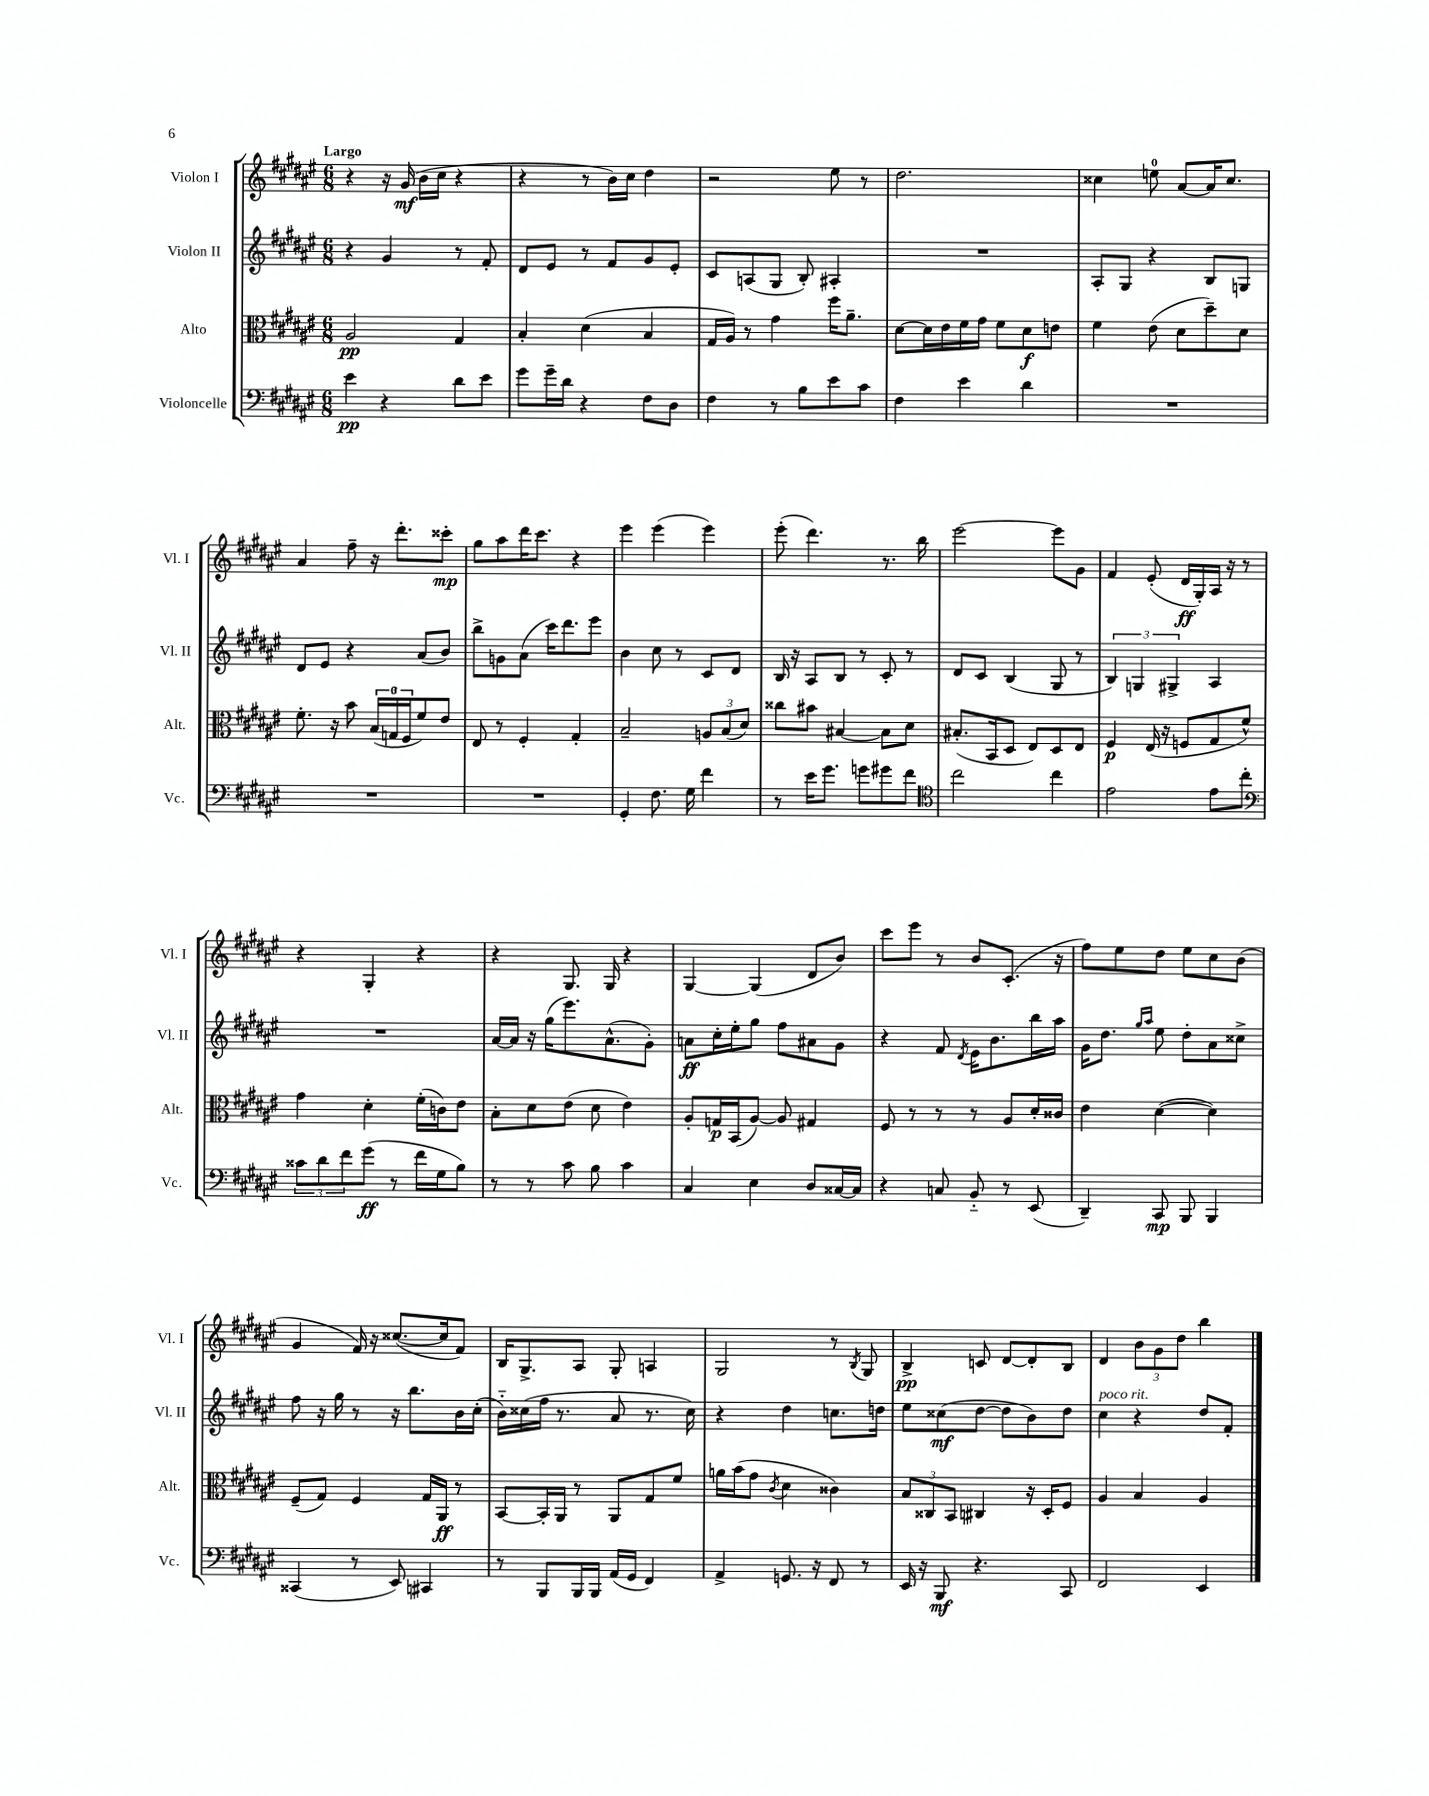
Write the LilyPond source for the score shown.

<<
\new StaffGroup <<
\new Staff = "s0" \with { instrumentName = "Violon I" shortInstrumentName = "Vl. I" } {
    \clef treble \key fis \major \numericTimeSignature \time 6/8 \tempo "Largo"
    r4 r16 gis'16\mf( b'16 cis''16 r4 |
    r4 r8 b'16) cis''16 dis''4 |
    r2 eis''8 r8 |
    dis''2. |
    cisis''4 e''8-0 ais'8~ ais'16 cisis''8. |
    ais'4 fis''8-- r16 dis'''8.-. cisis'''8-.\mp |
    gis''8 ais''8 dis'''16 cis'''8. r4 |
    eis'''4 eis'''4( eis'''4) |
    eis'''8-.( dis'''4.) r8. b''16 |
    eis'''2~ eis'''8 gis'8 |
    fis'4 eis'8-.( dis'16\ff gis16-.) ais16 r16 r8 |
    r4 gis4-. r4 |
    r4 gis8. gis16 r4 |
    gis4~ gis4( dis'8 b'8) |
    cis'''8 eis'''8 r8 b'8 cis'8.-.( r16 |
    fis''8) eis''8 dis''8 eis''8 cis''8 b'8( |
    gis'4 fis'16) r16 cisis''8.~( cisis''16 fis'8) |
    b16 gis8.-> ais8 gis8-. a4 |
    gis2 r8 \acciaccatura { b8 } gis8 |
    b4->\pp c'8 dis'8~ dis'8-. b8 |
    dis'4 \tuplet 3/2 { b'8 gis'8 dis''8 } b''4 \bar "|." |
}
\new Staff = "s1" \with { instrumentName = "Violon II" shortInstrumentName = "Vl. II" } {
    \clef treble \key fis \major \numericTimeSignature \time 6/8
    r4 gis'4 r8 fis'8-. |
    dis'8 eis'8 r8 fis'8 gis'8 eis'8-. |
    cis'8 a8( gis8 b8-.) ais4-. |
    R2. |
    ais8-. gis8 r4 b8 g8 |
    dis'8 eis'8 r4 ais'8( b'8) |
    b''8-> g'8 ais'8( cis'''16) dis'''8. eis'''8 |
    b'4 cis''8 r8 cis'8 dis'8 |
    b16 r16 ais8 b8 r8 cis'8-. r8 |
    dis'8 cis'8 b4( gis8 r8 |
    \tuplet 3/2 { b4) g4 gis4-> } ais4 |
    R2. |
    ais'16~ ais'16 r16 gis''16( eis'''8.) ais'8.-^( gis'8-.) |
    a'8\ff cis''16-. eis''16-. gis''8 fis''8 ais'8 gis'8 |
    r4 fis'8 \acciaccatura { dis'8 } eis'16 b'8. b''16 ais''16 |
    gis'16 dis''8. \grace { gis''16 ais''16 } eis''8 dis''8-. ais'8 cisis''8-> |
    fis''8 r16 gis''16 r8 r16 b''8. b'16 cis''16-.( |
    b'16-_) cisis''16( fis''16 r8. ais'8 r8. cisis''16) |
    r4 dis''4 c''8. d''16 |
    eis''8 cisis''8\mf( dis''8~ dis''8 b'8) dis''8 |
    cis''4^\markup { \italic "poco rit." } r4 dis''8 fis'8-. \bar "|." |
}
\new Staff = "s2" \with { instrumentName = "Alto" shortInstrumentName = "Alt." } {
    \clef alto \key fis \major \numericTimeSignature \time 6/8
    ais2\pp gis4 |
    b4-. dis'4( b4 |
    gis16 ais16) r8 gis'4 fis''16 ais'8.-- |
    dis'8~ dis'16 eis'16 fis'16 gis'16 fis'8 dis'8\f e'8 |
    fis'4 eis'8( dis'8 dis''8--) dis'8 |
    fis'8.-. r16 b'8 \tuplet 3/2 { b16( g16-0 fis16 } fis'8) eis'8 |
    eis8 r8 fis4-. gis4-. |
    b2-- \tuplet 3/2 { a8 b8( dis'8) } |
    cisis''8 bis'8 bis4~ bis8 dis'8 |
    bis8.-.( b,16 dis8 eis8) dis8 eis8 |
    fis4\p eis16( r16 f8 gis8 fis'8-^) |
    gis'4 dis'4-. fis'16-.( c'16) eis'8 |
    b8-. dis'8 eis'8( dis'8 eis'4) |
    ais8-. g16\p b,16( ais8~) ais8 gis4 |
    fis8 r8 r8 r8 ais8 dis'16-. cisis'16 |
    eis'4 dis'4~( dis'4) |
    fis8--( gis8) fis4 gis16 ais,16\ff r8 |
    b,8~ b,16-. ais,16 r8 ais,8 gis8 fis'8 |
    a'16 b'16( gis'8 \acciaccatura { cis'8 } dis'4 cisis'4) |
    \tuplet 3/2 { b8 cisis8 b,8 } cis4 r16 dis16-. fis8 |
    ais4 b4 ais4 \bar "|." |
}
\new Staff = "s3" \with { instrumentName = "Violoncelle" shortInstrumentName = "Vc." } {
    \clef bass \key fis \major \numericTimeSignature \time 6/8
    eis'4\pp r4 dis'8 eis'8 |
    gis'8 gis'16-- dis'16 r4 fis8 dis8 |
    fis4 r8 b8 eis'8 cis'8 |
    fis4 eis'4 dis'4 |
    R2. |
    R2. |
    R2. |
    gis,4-. fis8. gis16 fis'4 |
    r8 eis'16 gis'8. g'8 gis'8 fis'8 |
    \clef tenor cis''2 cis''4 |
    eis'2 eis'8 cis''8-. |
    \clef bass \tuplet 3/2 { cisis'8 dis'8 fis'8 } gis'8\ff( r8 fis'16 gis16 b8) |
    r8 r8 cis'8 b8 cis'4 |
    cis4 eis4 dis8 cisis16~ cisis16 |
    r4 c8 b,8-_ r8 eis,8( |
    dis,4--) cis,8\mp b,,8 b,,4 |
    cisis,4( r8 eis,8) cis,4 |
    r8 b,,8 b,,16 b,,16 ais,16( gis,16 fis,4) |
    ais,4-> g,8. r16 fis,8 r8 |
    eis,16 r16 b,,8\mf r4. cis,8 |
    fis,2 eis,4 \bar "|." |
}
>>
>>
\layout { \context { \Score \remove "Bar_number_engraver" } }
